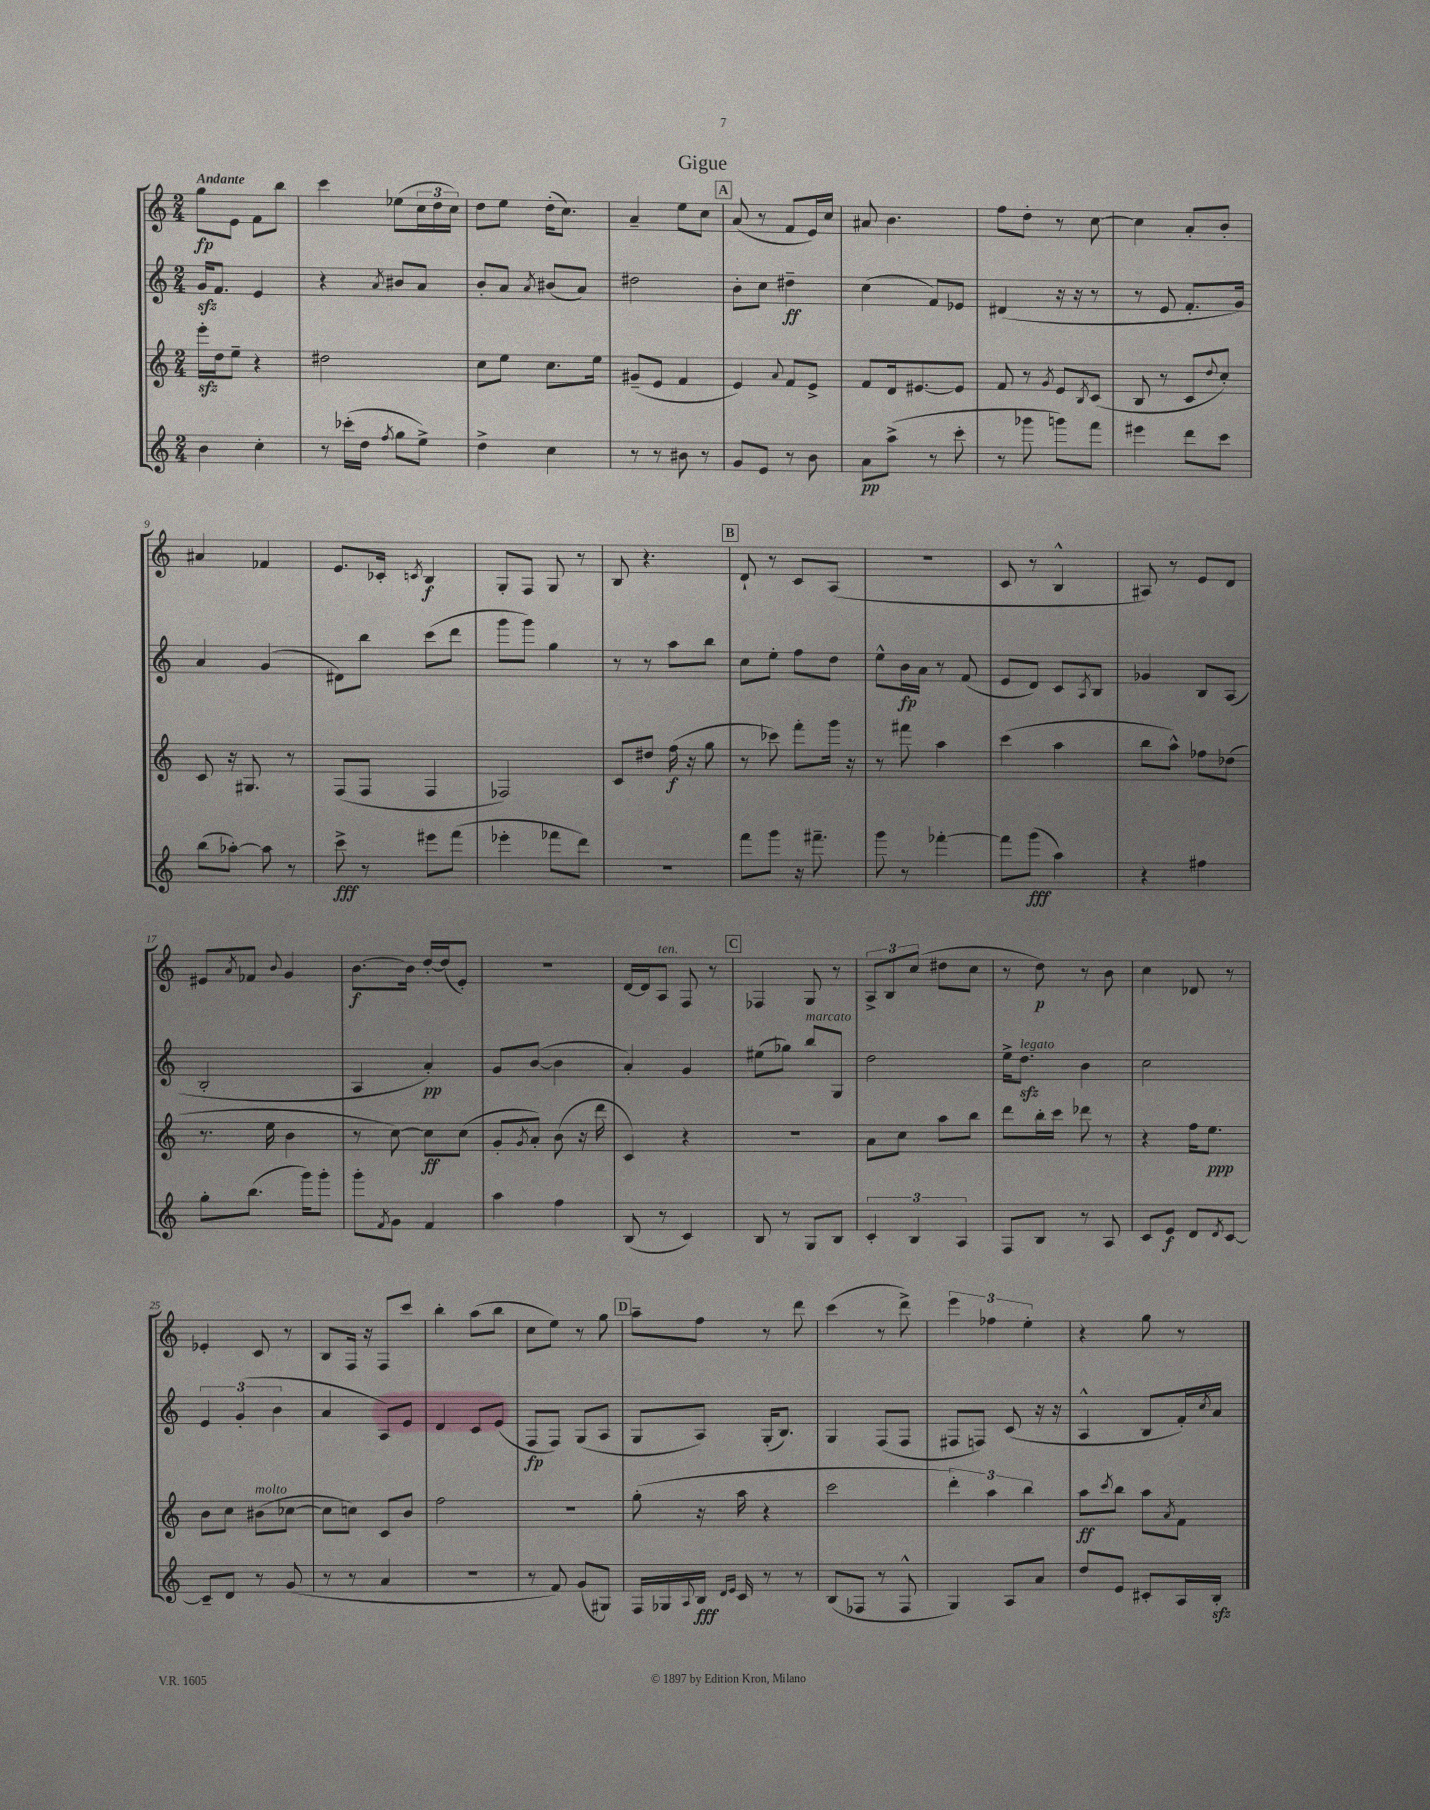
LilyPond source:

\header { title = "Gigue" }
<<
\new StaffGroup <<
\new Staff = "s0" {
    \clef treble \key c \major \numericTimeSignature \time 2/4 \tempo "Andante"
    g''8\fp e'8 f'8 b''8 |
    c'''4 ees''8( \tuplet 3/2 { c''16 d''16 c''16) } |
    d''8 e''8 d''16-.( c''8.) |
    a'4-- e''8 c''8 |
    \mark \markup { \box "A" } a'8( r8 f'8 e'16) c''16 |
    ais'8 b'4. |
    f''8 d''8-. r8 c''8~ |
    c''4 a'8-. b'8-. |
    ais'4 fes'4 |
    e'8. ces'16-. \acciaccatura { c'8 } b4\f |
    g8-. f8 g8 r8 |
    b8 r4. |
    \mark \markup { \box "B" } d'8-! r8 c'8 a8( |
    r2 |
    c'8 r8 b4-^ |
    ais8) r8 e'8 d'8 |
    eis'8 \acciaccatura { a'8 } fes'8 \appoggiatura { b'8 } g'4 |
    b'8.~\f b'16 d''16~-. d''16( e'8-.) |
    R2 |
    d'16~ d'16 a8^\markup { \italic "ten." } f8 r8 |
    \mark \markup { \box "C" } fes4 g8 r8 |
    \tuplet 3/2 { a8-> b8 c''8( } dis''8 c''8 |
    r8 d''8\p) r8 b'8 |
    c''4 des'8 r8 |
    ees'4-. c'8 r8 |
    b8 f16 r16 f8 c'''8 |
    b''4-. a''8( b''8 |
    c''8 e''8) r8 g''8 |
    \mark \markup { \box "D" } a''8-- f''8 r8 d'''8 |
    c'''4( r8 d'''8->) |
    \tuplet 3/2 { e'''4 fes''4 e''4-. } |
    r4 g''8 r8 \bar "|." |
}
\new Staff = "s1" {
    \clef treble \key c \major \numericTimeSignature \time 2/4
    g'16\sfz f'8. e'4 |
    r4 \acciaccatura { a'8 } bis'8 a'8 |
    b'8-. a'8 \acciaccatura { a'8 } bis'8( a'8) |
    dis''2 |
    \mark \markup { \box "A" } b'8-. c''8 dis''4--\ff |
    c''4( f'8) ees'8 |
    dis'4( r16 r16 r8 |
    r8 e'8 f'8.-. g'16) |
    a'4 g'4( |
    dis'8) b''8 c'''8( d'''8 |
    g'''8 g'''8) g''4 |
    r8 r8 a''8 b''8 |
    \mark \markup { \box "B" } c''8 e''8-. f''8 d''8 |
    e''8-^ b'16\fp a'16 r8 f'8( |
    e'8 d'8) c'8 \acciaccatura { a8 } b8 |
    ges'4 b8 a8( |
    b2-. |
    a4 a'4-.\pp) |
    g'8 b'8~( b'4 |
    a'4-.) g'4 |
    \mark \markup { \box "C" } eis''8( ges''8) b''8^\markup { \italic "marcato" } g8 |
    d''2 |
    e''16-> d''8.\sfz^\markup { \italic "legato" } b'4 |
    c''2 |
    \tuplet 3/2 { e'4 g'4-.( b'4 } |
    a'4 a8) e'8 |
    d'4 c'8 e'8( |
    f8\fp f8) g8( a8 |
    \mark \markup { \box "D" } g8 a8) g16-.( b8.) |
    g4 f8( f8 |
    fis8 f8) c'8( r16 r16 |
    a4-^ b8 f'16-.) \acciaccatura { c''8 } a'16 \bar "|." |
}
\new Staff = "s2" {
    \clef treble \key c \major \numericTimeSignature \time 2/4
    e'''16-.\sfz d''16 e''8-- r4 |
    dis''2 |
    c''8 e''8 c''8. e''16 |
    gis'8--( e'8 f'4 |
    \mark \markup { \box "A" } e'4) \appoggiatura { a'8 } f'8 e'8-> |
    f'8 d'16 eis'8.~ eis'8 |
    f'8 r8 \acciaccatura { g'8 } e'8 \acciaccatura { b8 } c'8( |
    b8 r8 c'8 \appoggiatura { d''8 } c''8-.) |
    c'8 r16 gis8. r8 |
    f8( f8 f4 |
    fes2) |
    c'8 dis''8 f''16\f( r16 g''8 |
    \mark \markup { \box "B" } r8 ces'''8) f'''8-. g'''16 r16 |
    r8 fis'''8 a''4 |
    c'''4( a''4 |
    b''8 a''8-^) fes''8 des''8( |
    r8. e''16 b'4 |
    r8 c''8~) c''8\ff c''8( |
    g'8-. \acciaccatura { g'8 } a'8-.) b'8( r16 d'''16 |
    c'4) r4 |
    \mark \markup { \box "C" } R2 |
    a'8 c''8 a''8 b''8 |
    d'''8 b''16-. c'''16 des'''8 r8 |
    r4 f''16 e''8.\ppp |
    b'8 c''8 bis'8^\markup { \italic "molto" }( ces''8~ |
    ces''8 c''8) c'8 b'8 |
    f''2 |
    R2 |
    \mark \markup { \box "D" } g''8-.( r16 a''16 r4 |
    c'''2 |
    \tuplet 3/2 { d'''4-.) a''4 b''4 } |
    a''8\ff \acciaccatura { c'''8 } b''8 a''8 \acciaccatura { a'8 } f'8 \bar "|." |
}
\new Staff = "s3" {
    \clef treble \key c \major \numericTimeSignature \time 2/4
    b'4 c''4-. |
    r8 ces'''16-.( d''16 \acciaccatura { f''8 } g''8 e''8->) |
    d''4-> c''4 |
    r8 r8 bis'8 r8 |
    \mark \markup { \box "A" } g'8 e'8 r8 b'8 |
    a'8\pp a''8->( r8 c'''8-. |
    r8 ges'''8 g'''8) f'''8 |
    eis'''4 d'''8 c'''8 |
    b''8( aes''8~-.) aes''8 r8 |
    c'''8->\fff r8 eis'''8 f'''8( |
    ees'''4-. fes'''8 d'''8) |
    R2 |
    \mark \markup { \box "B" } f'''8 g'''8 r16 fis'''8.-- |
    g'''8 r8 fes'''4~-. |
    fes'''8 g'''8\fff( a''4) |
    r4 fis''4 |
    g''8-. b''8.( g'''16) g'''8-. |
    g'''8-. \acciaccatura { f'8 } g'8 f'4 |
    a''4 f''4 |
    b8( r8 c'4) |
    \mark \markup { \box "C" } b8 r8 g8 b8 |
    \tuplet 3/2 { c'4-. b4 a4 } |
    f8 b8 r8 a8 |
    c'8 e'8\f d'8 \acciaccatura { d'8 } c'8~ |
    c'8-- d'8 r8 g'8( |
    r8 r8 a'4 |
    r2 |
    r8 f'8) g'8( gis8) |
    \mark \markup { \box "D" } f16 ges16 \appoggiatura { a8 } b16\fff \grace { d'16 e'16 } c'16 r8 r8 |
    b8( fes8 r8 fes8-^ |
    g4) a8 a'8 |
    d''8 e'8 cis'8-. a16 b16-.\sfz \bar "|." |
}
>>
>>
